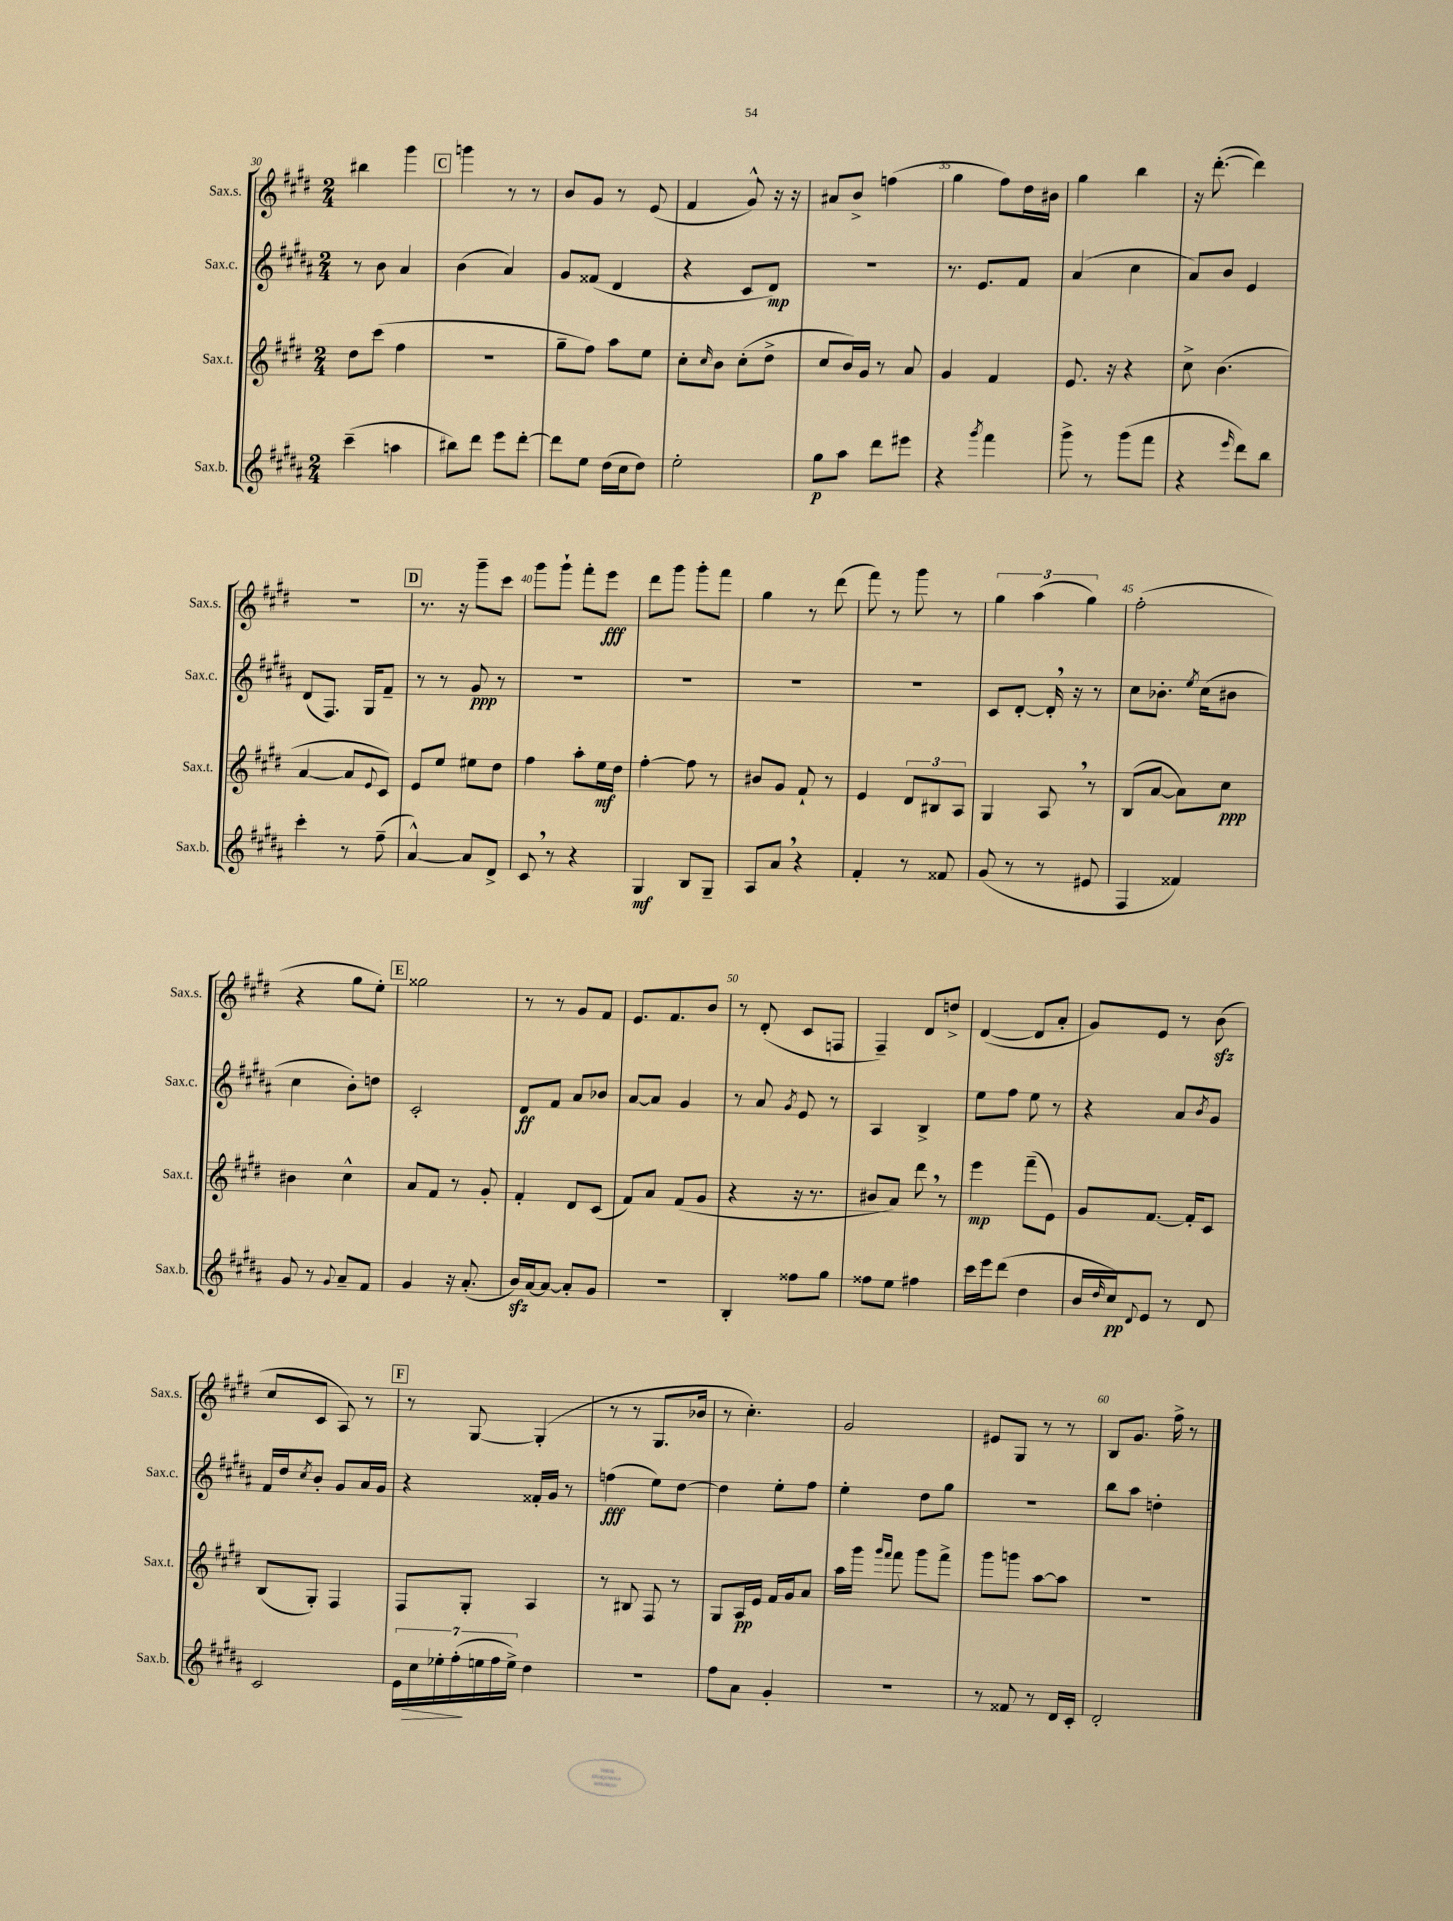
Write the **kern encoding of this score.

**kern	**kern	**kern	**kern
*staff4	*staff3	*staff2	*staff1
*clefG2	*clefG2	*clefG2	*clefG2
*k[f#c#g#d#a#]	*k[f#c#g#d#]	*k[f#c#g#d#a#]	*k[f#c#g#d#]
*M2/4	*M2/4	*M2/4	*M2/4
(4ccc#~	8dd#	8r	4bb#
.	(8ccc#	8b	.
4aa	4ff#	4a#	4ggg#
=	=	=	=
8bb#)	2r	(4b	4ggg
8ddd#	.	.	.
8eee	.	4a#)	8r
[8ddd#'	.	.	8r
=	=	=	=
8ddd#]	8gg#~	8g#	8b
8ee	8ff#)	(8f##	8g#
(16dd#	8aa	4d#	8r
16cc#	.	.	.
8dd#)	8ee	.	(8e
=	=	=	=
2ee'	8cc#'	4r	4f#
.	16qqcc#	.	.
.	8b	.	.
.	(8cc#'	8c#	8g#^^)
.	8dd#^	8d#)	16r
.	.	.	16r
=	=	=	=
8gg#	8cc#	2r	8a#
8aa#	16b)	.	8b^
.	16g#	.	.
8ddd#	8r	.	(4ff
8eee#	8a	.	.
=	=	=	=
4r	4g#	8.r	4gg#
.	.	8.e	.
8qggg#	.	.	.
4fff#	4f#	.	8ff#)
.	.	8f#	16dd#
.	.	.	16b#
=	=	=	=
8ggg#^	8.e	(4a#	4gg#
8r	.	.	.
.	16r	.	.
(8ggg#	4r	4cc#	4bb
8fff#	.	.	.
=	=	=	=
4r	8cc#^	8a#)	16r
.	.	.	([8.ddd#'
.	(4.b	8b	.
16qqeee	.	.	.
8ddd#)	.	4e	4ddd#])
8bb	.	.	.
=	=	=	=
4ccc#'	[4a	(8d#	2r
.	.	8.F#)	.
8r	8a]	.	.
.	.	16G#	.
.	8qqe	.	.
(8ff#~	8c#)	8f#~	.
=	=	=	=
[4a#^^)	8e	8r	8.r
.	8ee	8r	.
.	.	.	16r
8a#]	8ee#	8g#	8ggg#~
8d#^	8dd#	8r	8ccc#
=	=	=	=
8c#	4ff#	2r	8ggg#
8r	.	.	8ggg#`
4r	8aa'	.	8fff#'
.	16ee	.	8eee
.	16dd#	.	.
=	=	=	=
4G#	[4ff#'	2r	8ddd#
.	.	.	8ggg#
8B	8ff#]	.	8ggg#'
8G#~	8r	.	8fff#
=	=	=	=
8A#	8b#	2r	4gg#
8a#	8g#	.	.
4r	8f#`	.	8r
.	8r	.	(8ddd#
=	=	=	=
4f#'	4e	2r	8fff#)
.	.	.	8r
8r	12d#	.	8ggg#
.	12B#	.	.
8f##	.	.	8r
.	12A	.	.
=	=	=	=
(8g#	4G#	8c#	6gg#
8r	.	[8d#'	.
.	.	.	(6aa
8r	8A	16d#']	.
.	.	16r	.
.	.	.	6gg#)
8e#	8r	8r	.
=	=	=	=
4F#	(8B	8cc#	(2ff#'
.	[8a	8.b-'	.
4f##)	8a])	.	.
.	.	8qee	.
.	.	(16cc#	.
.	8cc#	8b#	.
=	=	=	=
8g#	4b#	4cc#	4r
8r	.	.	.
8qqg#	.	.	.
8a#~	4cc#^^	8b')	8gg#
8f#	.	8dd	8ee')
=	=	=	=
4g#	8a	2c#'	2gg##
.	8f#	.	.
16r	8r	.	.
(8.a#'	.	.	.
.	8g#'	.	.
=	=	=	=
16b)	4f#'	8d#	8r
[16a#	.	.	.
8a#_	.	8f#	8r
8a#']	8d#	8a#	8g#
8g#	(8c#	8b-	8f#
=	=	=	=
2r	8f#)	[8a#	8.e
.	8a	8a#]	.
.	.	.	8.f#
.	(8f#	4g#	.
.	8g#	.	8b
=	=	=	=
4B'	4r	8r	8r
.	.	8a#	(8d#'
.	.	8qg#	.
8ff##	16r	8e	8c#
.	8.r	.	.
8gg#	.	8r	8F
=	=	=	=
8ff##	8b#	4A#	4F#~)
8ee	8a)	.	.
4ff#	8ddd#	4B^	8d#
.	8r	.	8dd^
=	=	=	=
16ccc#	4eee	8ee	([4d#
16eee	.	.	.
(8ddd#	.	8ff#	.
4dd#	(8fff#~	8ee	8d#]
.	8e)	8r	8a'
=	=	=	=
16b	8g#	4r	8g#)
16qqdd#	.	.	.
16cc#)	.	.	.
8qqd#	.	.	.
8e	[8.f#	.	8e
8r	.	8a#	8r
.	16f#']	.	.
.	.	8qb	.
8d#	8c#	8g#	(8b
=	=	=	=
2c#	(8B	16f#	8cc#
.	.	16dd#	.
.	.	8qcc#	.
.	8G#')	8b'	8c#
.	4F#	8g#	8A)
.	.	16a#	8r
.	.	16g#	.
=	=	=	=
28e	8F#	4r	8r
28cc#	.	.	.
28ee-'	.	.	.
(28ff#'	.	.	.
.	8G#'	.	[8G#
28ee	.	.	.
28ff#	.	.	.
28ee^)	.	.	.
4dd#	4A	16f##'	(4G#']
.	.	16g#	.
.	.	8r	.
=	=	=	=
2r	8r	(4ff	8r
.	8B#	.	8r
.	8F#	8ee)	8.G#
.	8r	[8dd#	.
.	.	.	16b-
=	=	=	=
8ff#	8G#	4dd#]	8r
8a#	16A	.	4.cc#')
.	16e	.	.
4g#'	16f#	8ee'	.
.	16g#	.	.
.	8a	8ff#	.
=	=	=	=
2r	16aa	4ee'	2g#
.	16ggg#	.	.
.	16qqggg#	.	.
.	16qqfff#	.	.
.	8fff#	.	.
.	8ggg#	8dd#	.
.	8fff#^	8gg#	.
=	=	=	=
8r	8ggg#	2r	8e#
8f##	8ggg	.	8G#
8r	[8aa	.	8r
16d#	8aa]	.	8r
16c#'	.	.	.
=	=	=	=
2d#'	2r	8bb	8B
.	.	8aa#	8.g#
.	.	4dd'	.
.	.	.	16ff#^
.	.	.	8r
==	==	==	==
*-	*-	*-	*-
